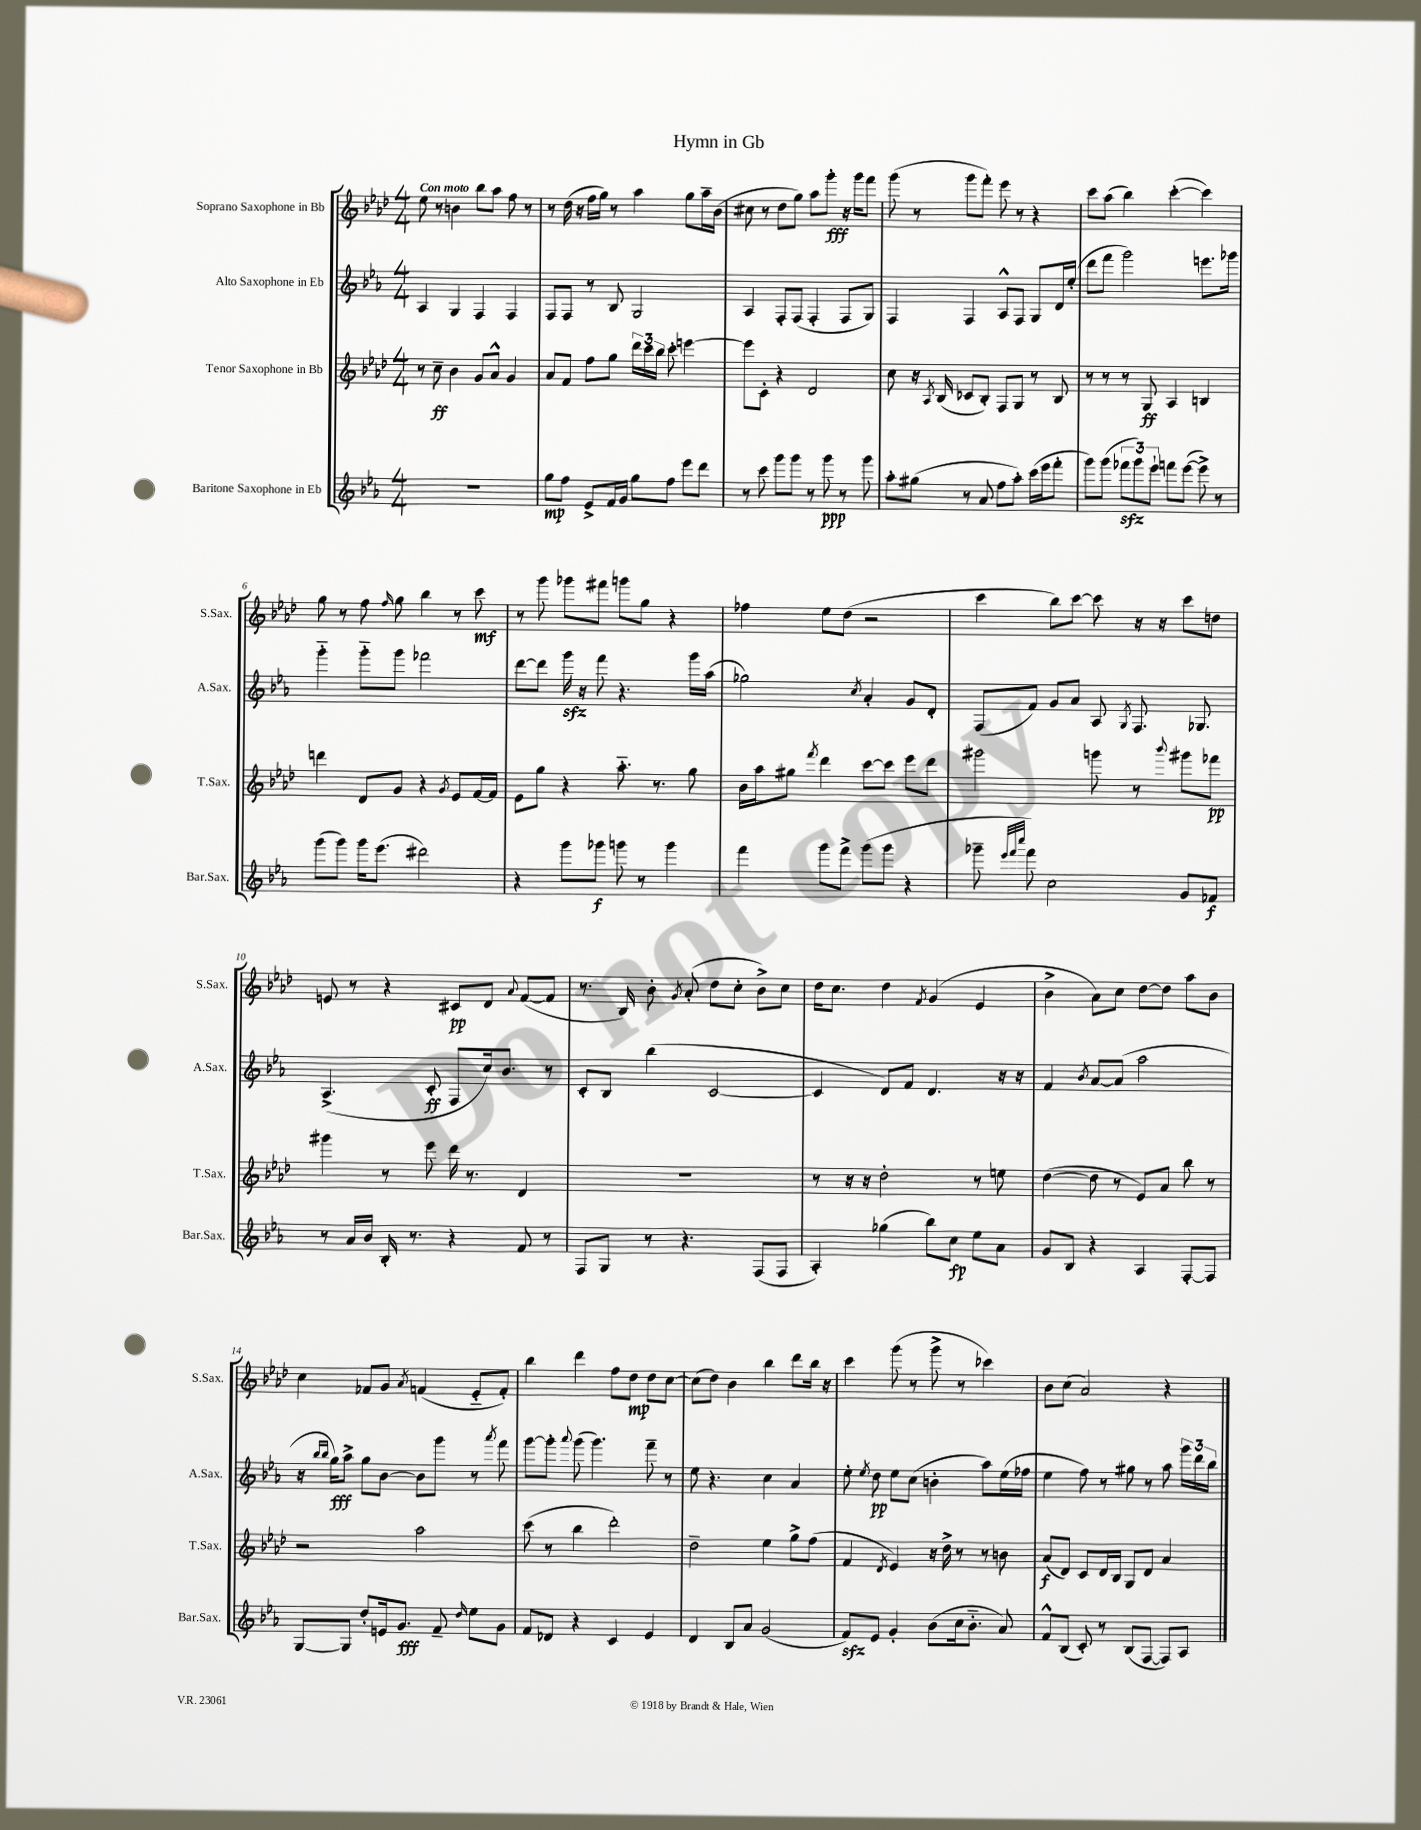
\header { title = "Hymn in Gb" }
<<
\new StaffGroup <<
\new Staff = "s0" \with { instrumentName = "Soprano Saxophone in Bb" shortInstrumentName = "S.Sax." } {
    \clef treble \key aes \major \numericTimeSignature \time 4/4 \tempo "Con moto"
    \autoBeamOff ees''8 r8 b'4 bes''8[ aes''8] f''8 r8 |
    r8 des''16( r16 f''16[ g''16]) r8 aes''4 g''8[ aes''16-- bes'16]( |
    cis''8 r8 des''8[ g''8]) aes''8[ g'''8]-.\fff r16 g'''16[ f'''8] |
    g'''8( r8 g'''8[ f'''8]-.) ees'''8 r8 r4 |
    c'''8[ aes''8]( bes''4) c'''4~-.( c'''4) |
    g''8 r8 f''8 \grace { f''16 } g''8 bes''4 r8 c'''8\mf |
    r8 g'''8 ges'''8[ fis'''8] g'''8[ g''8] r4 |
    fes''4 ees''8[ des''8]( r2 |
    c'''4 bes''8[) c'''8]~ c'''8 r16 r16 c'''8[ d''8] |
    e'8 r8 r4 cis'8[\pp des'8] \appoggiatura { aes'8 } f'8[~( f'8] |
    r8. bes16) bes'8-. \acciaccatura { g'8 } aes'8-.( des''8[ c''8]-. bes'8[->) c''8] |
    des''16[ c''8.] des''4 \acciaccatura { f'8 } g'4( ees'4 |
    bes'4-> aes'8[) c''8] des''8[~ des''8] aes''8[ bes'8] |
    c''4 fes'8[ g'8] \acciaccatura { aes'8 } f'4( ees'8[-_ f'8]-.) |
    bes''4 des'''4 f''8[ des''8]\mp des''8[ c''8]~ |
    c''8[( des''8]) bes'4 bes''4 des'''8[ bes''16] r16 |
    c'''4 g'''8( r8 g'''8-> r8 ces'''4) |
    bes'8[ c''8]( aes'2) r4 \bar "|." |
}
\new Staff = "s1" \with { instrumentName = "Alto Saxophone in Eb" shortInstrumentName = "A.Sax." } {
    \clef treble \key ees \major \numericTimeSignature \time 4/4
    \autoBeamOff aes4 g4 f4 f4 |
    f8[ f8] r8 bes8 g2 |
    aes4 f8[-. f8]( f4-. f8[ g8]) |
    f4 f4 aes8[-^ f8] g8[ d'16 ees''16]-.( |
    d'''8[ f'''8] g'''2) e'''8.[ ges'''16] |
    g'''4-_ g'''8[-_ g'''8] fes'''2 |
    d'''8[~ d'''8] g'''16\sfz r16 f'''8 r4. g'''16[ aes''16]( |
    ges''2) \acciaccatura { c''8 } aes'4-. g'8[ d'8]-. |
    f8[( f'8]) g'8[ aes'8] aes8 \acciaccatura { g8 } f8. ges8. |
    aes4.->( c'8-.\ff f8[ c''16) bes'8.] r8 |
    c'8[-. bes8] bes''4( c'2~ |
    c'4 d'8[) f'8] d'4. r16 r16 |
    f'4 \acciaccatura { bes'8 } aes'8[~ aes'8]( aes''2 |
    r16 \grace { bes''16[ bes''16] } g''16[\fff) aes''8]-> g''8[ bes'8]~ bes'8[ g'''8] r8 \acciaccatura { aes'''8 } f'''8 |
    g'''8[~ g'''8]-. \appoggiatura { aes'''8 } g'''8( g'''4.) f'''8-- r8 |
    ees''8 r4. c''4 aes'4 |
    ees''8-. \acciaccatura { ees''8 } d''8\pp ees''8[ c''8]( b'4-. aes''8[) ees''16( fes''16] |
    ees''4 f''8) r8 gis''8 r8 aes''8 \tuplet 3/2 { g'''16[ d'''16 bes''16] } \bar "|." |
}
\new Staff = "s2" \with { instrumentName = "Tenor Saxophone in Bb" shortInstrumentName = "T.Sax." } {
    \clef treble \key aes \major \numericTimeSignature \time 4/4
    \autoBeamOff r8 c''8--\ff bes'4 g'8[ aes'8]-^ g'4 |
    aes'8[ f'8] f''8[ g''8] \tuplet 3/2 { des'''16[ c'''16 bes''16] } c'''8-. e'''4~ |
    e'''8[ c'8]-. r4 des'2 |
    c''8 r16 \acciaccatura { aes8 } bes16( ces'8[ bes8]-.) f8[ g8] r8 bes8 |
    r8 r8 r8 g8\ff aes4 b4 |
    d'''4 des'8[ g'8] r4 \acciaccatura { g'8 } ees'8[ f'16~ f'16] |
    ees'8[ g''8] r4 aes''8.-_ r8. g''8 |
    bes'16[ aes''16 gis''8] \acciaccatura { f'''8 } des'''4 c'''8[~ c'''8] ees'''8[ des'''8] |
    gis'''2 g'''8 r8 \appoggiatura { bes'''8 } gis'''8[ fes'''8]\pp |
    gis'''4 r8 ees'''8 des'''16 r8. des'4 |
    R1 |
    r8 r16 r16 des''2-. r8 e''8 |
    des''4~( des''8 r8 ees'8[) aes'8] bes''8 r8 |
    r2 aes''2 |
    c'''8( r8 bes''4 des'''2-.) |
    des''2-- ees''4 g''8[-> f''8]( |
    f'4 \acciaccatura { des'8 } ees'4) r16 des''16-> r8 r8 b'8 |
    aes'8[\f( des'8]) c'8[ des'16 bes16] g8[ des'8] aes'4 \bar "|." |
}
\new Staff = "s3" \with { instrumentName = "Baritone Saxophone in Eb" shortInstrumentName = "Bar.Sax." } {
    \clef treble \key ees \major \numericTimeSignature \time 4/4
    \autoBeamOff R1 |
    g''8[\mp f''8] ees'8[-> f'16 g'16] g''8[ f''8] ees'''8[ d'''8] |
    r8 c'''8 g'''8[ g'''8] r8 g'''8\ppp r8 g'''8 |
    aes''8[-. gis''8]( r8 aes'8 f''8[ aes''8]-.) c'''16[( ees'''16 f'''8]-. |
    g'''8[) g'''8]( \tuplet 3/2 { fes'''8[\sfz g'''8) ees'''8]-! } f'''8[ ees'''8]~( ees'''8->) r8 |
    g'''8[( g'''8]) g'''16[ ees'''8.]( dis'''2) |
    r4 g'''8[ ges'''8]\f g'''8 r8 g'''4 |
    f'''4 g'''8[ f'''8]-> g'''8[( g'''8] r4 |
    ges'''8-- \grace { ees'''32[ f'''32 c''''32] } f'''8) c''2 g'8[ fes'8]\f |
    r8 aes'16[ bes'16] bes16-. r8. r4 f'8 r8 |
    f8[ g8] r8 r4. f8[( f8] |
    aes4-.) ges''4( bes''8[) c''8]\fp ees''8[ aes'8] |
    g'8[ bes8] r4 aes4 f8[~-. f8] |
    g8[~ g8] d''8[-. e'16 g'8.]\fff f'8-- \grace { d''16 } ees''8[ g'8] |
    f'8[ des'8] r4 c'4 ees'4 |
    d'4 bes8[ aes'8] g'2( |
    f'8[\sfz) ees'8] g'4-. bes'8[( c''16 bes'8.]-_ aes'8) |
    f'8[-^ bes8]( c'8-.) r8 bes8[( f8]~ f8[) aes8] \bar "|." |
}
>>
>>
